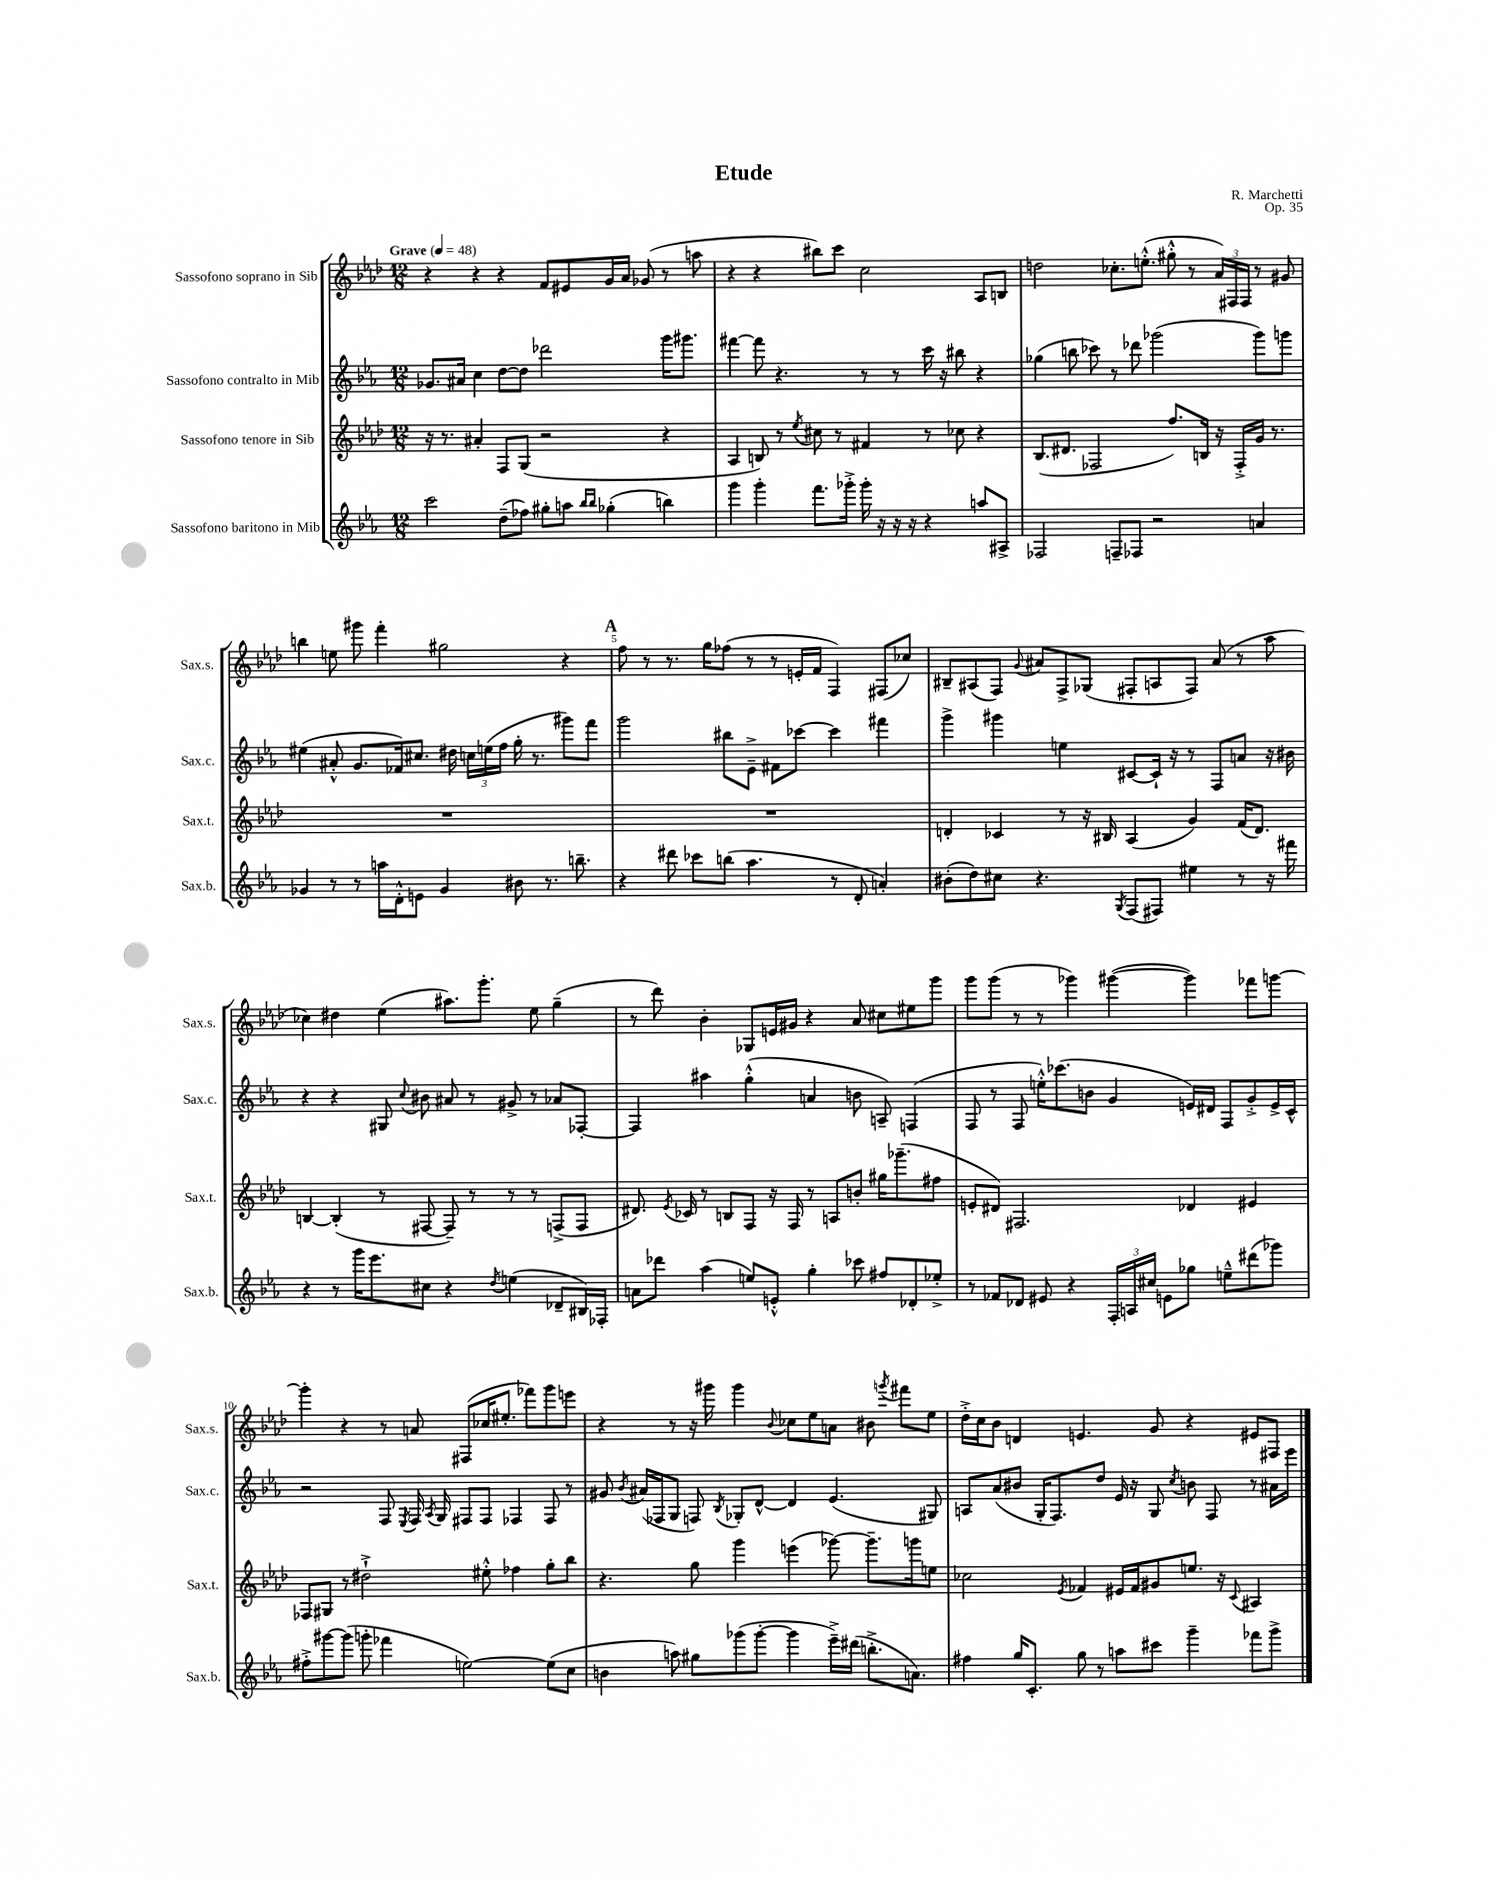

**kern	**kern	**kern	**kern
*staff4	*staff3	*staff2	*staff1
*clefG2	*clefG2	*clefG2	*clefG2
*k[b-e-a-]	*k[b-e-a-d-]	*k[b-e-a-]	*k[b-e-a-d-]
*M12/8	*M12/8	*M12/8	*M12/8
*MM48	*MM48	*MM48	*MM48
2ccc	16r	8.g-	4r
.	8.r	.	.
.	.	16a#	.
.	4a#'	4cc	4r
(8dd~	8F	[8dd	4r
8ff-)	(8G	8dd]	.
8gg#'	2r	2ddd-	8f
8aa	.	.	8e#
16qqbb-	.	.	.
16qqbb-	.	.	.
(4gg-'	.	.	16g
.	.	.	16a-
.	.	.	(8g-
4bb)	4r	16ggg	8r
.	.	8.ggg#	.
.	.	.	8aa
=	=	=	=
4ggg	4A-	[4fff#	4r
4ggg'	8B)	8fff#]	4r
.	8r	4.r	.
.	8qee-	.	.
8.fff	8cc#	.	8bb#)
.	8r	.	8ccc
16ggg-'^	.	.	.
16ggg-'	4f#	8r	2cc
16r	.	.	.
16r	.	8r	.
16r	.	.	.
4r	8r	16ccc	.
.	.	16r	.
.	8cc-	8bb#	.
8aa	4r	4r	8A-
8A#^	.	.	8B
=	=	=	=
2F-	(8.B-	(4gg-	2dd
.	8.d#	.	.
.	.	8bb	.
.	2F-	8ccc-)	.
8F~	.	8r	8.cc-'
8F-	.	8ddd-	.
.	.	.	(8.ee'^^
2r	.	(2ggg-	.
.	8.ff)	.	8gg#'^^
.	.	.	8r
.	16B	.	.
.	16r	.	24a-)
.	.	.	24F#
.	16F-'^	.	.
.	.	.	24F#
4a	16g	8ggg-)	8r
.	8.r	.	.
.	.	8ggg	8g#
=	=	=	=
4g-	1.r	(4ee#	4bb
8r	.	8a#'^^	8ee
8r	.	8.g	8ggg#
16aa	.	.	4fff'
16d'^^	.	16f-)	.
8e	.	8.cc#	.
4g-	.	.	2gg#
.	.	16dd#	.
.	.	24cc	.
.	.	(24ee	.
.	.	24ff	.
8b#	.	16gg'	.
.	.	8.r	.
8.r	.	.	.
.	.	8ggg#)	4r
8.bb~	.	.	.
.	.	8fff	.
=	=	=	=
4r	1.r	2ggg	8ff
.	.	.	8r
8ddd#	.	.	8.r
8ccc-	.	.	.
.	.	.	16gg
(8bb	.	8bb#	(8ff-
4.aa-	.	8e-~^	8r
.	.	8f#	8r
.	.	[8ccc-	16e'
.	.	.	16f
8r	.	4ccc-]	4F)
8d'	.	.	.
4a')	.	4fff#	(8F#
.	.	.	8cc-)
=	=	=	=
(8b#'	4d'	4ggg^	8B#~
8dd)	.	.	(8A#
8cc#	4c-	4ggg#	8F)
.	.	.	8qqg
4.r	.	.	8a#
.	8r	4ee	8F^
.	16r	.	(8G-
.	16B#	.	.
8qG	.	.	.
(8F	(4A-	[8c#	8F#'
8F#)	.	16c#`]	8A
.	.	16r	.
4ee#	4g)	8r	8F#)
.	.	8F	(8a#
8r	(16f	8a	8r
.	8.d)	.	.
16r	.	16r	8aa-
16fff#	.	16b#	.
=	=	=	=
4r	[4B	4r	4cc-)
8r	(4B']	4r	4dd#
16ggg	.	.	.
8.eee-	.	.	.
.	8r	8G#	(4ee-
.	.	8qqcc	.
8cc#	[8F#	8b#	.
4r	8F#~])	8a#	8.aa#)
.	8r	8r	.
.	.	.	8.ggg'
8qdd	.	.	.
(4ee	8r	8g#^	.
.	8r	8r	8ee-
8d-~	(8F^	8a-	(4gg~
16B#)	8F	[8F-'	.
16F-'	.	.	.
=	=	=	=
8a	8.d#)	4F-]	8r
8ddd-	.	.	8ddd-)
.	8qe-	.	.
.	16c-	.	.
(4aa-	8r	4aa#	4b-'
.	8B	.	.
8ee)	8F	(4gg'^^	8G-
8e'^^	16r	.	16e
.	16F	.	16g#
4gg'	8r	4a	4r
.	8A	.	.
8ccc-	8b'	8b	8a-
8ff#	16gg#	8A~)	8cc#
.	(8.ggg-~	.	.
8d-'	.	(4F	8ee#
8ee-'^	8ff#	.	8ggg
=	=	=	=
8r	8e'	8F	8ggg
8f-	8d#)	8r	(8ggg
8d-	2.F#	8F	8r
8e#	.	16ee'^^)	8r
.	.	(8.ccc-	.
4r	.	.	4ggg-)
.	.	8b	.
24F'	.	4g	([4ggg#
24A	.	.	.
24cc#	.	.	.
8e	.	.	.
8gg-	4d-	16e)	4ggg#])
.	.	16d#	.
8ee~^^	.	8F	.
(8ddd#	4e#	8g'^	8fff-
8ggg-)	.	16e^	[8ggg
.	.	16c^^	.
=	=	=	=
8ff#'^	8F-	2r	4ggg']
[8ggg#	8G#	.	.
(8ggg#]	8r	.	4r
8ggg'	2dd#`^	.	.
4fff-	.	8F	8r
.	.	8qE-	.
.	.	16F	8a
.	.	8qA-	.
.	.	16G	.
[2ee)	.	8F#	(8F#
.	8ee#'^^	8F#	16cc-
.	.	.	8.ee#'
.	4ff-	4F-	.
.	.	.	8fff-)
(8ee]	8gg'	8F-	8ggg
8cc	8bb-	8r	8eee
=	=	=	=
4b	4.r	8g#	4r
.	.	8qb-	.
.	.	(16a#	.
.	.	16F-	.
8aa)	.	8G	8r
8gg#	8gg	8F)	16r
.	.	.	16ggg#
.	.	8qB-	.
(8ggg-	4ggg	8G-'	4ggg#
[8ggg-'	.	[8d^^	.
.	.	.	8qqb-
4ggg-]	(4eee	4d]	8cc-
.	.	.	8ee-
16eee-~^)	[8ggg-)	(4.e-	8a
(16ddd#	.	.	.
8.bb'^	8.ggg-~]	.	8b#
.	.	.	8qggg
.	.	.	8fff#
8.a)	16ggg	.	.
.	8ee	8G#)	8ee-
=	=	=	=
4ff#	2cc-	8A	16dd-'^
.	.	.	16cc
.	.	(8a-	8b-
16gg	.	8b#	4d
8.c'	.	.	.
.	.	16G'	.
.	.	8.F)	.
.	8qe-	.	.
8gg	4f-	.	4.e
8r	.	8dd	.
8aa	16e#	16e-	.
.	16f-	16r	.
8ccc#	8g#	8G	8g
.	.	8qcc	.
4ggg~	8.ee	8b	4r
.	.	8F	.
.	16r	.	.
.	8qqc	.	.
8fff-	4A#	8r	8e#
8ggg^	.	16a#	8F#
.	.	16eee-	.
==	==	==	==
*-	*-	*-	*-
